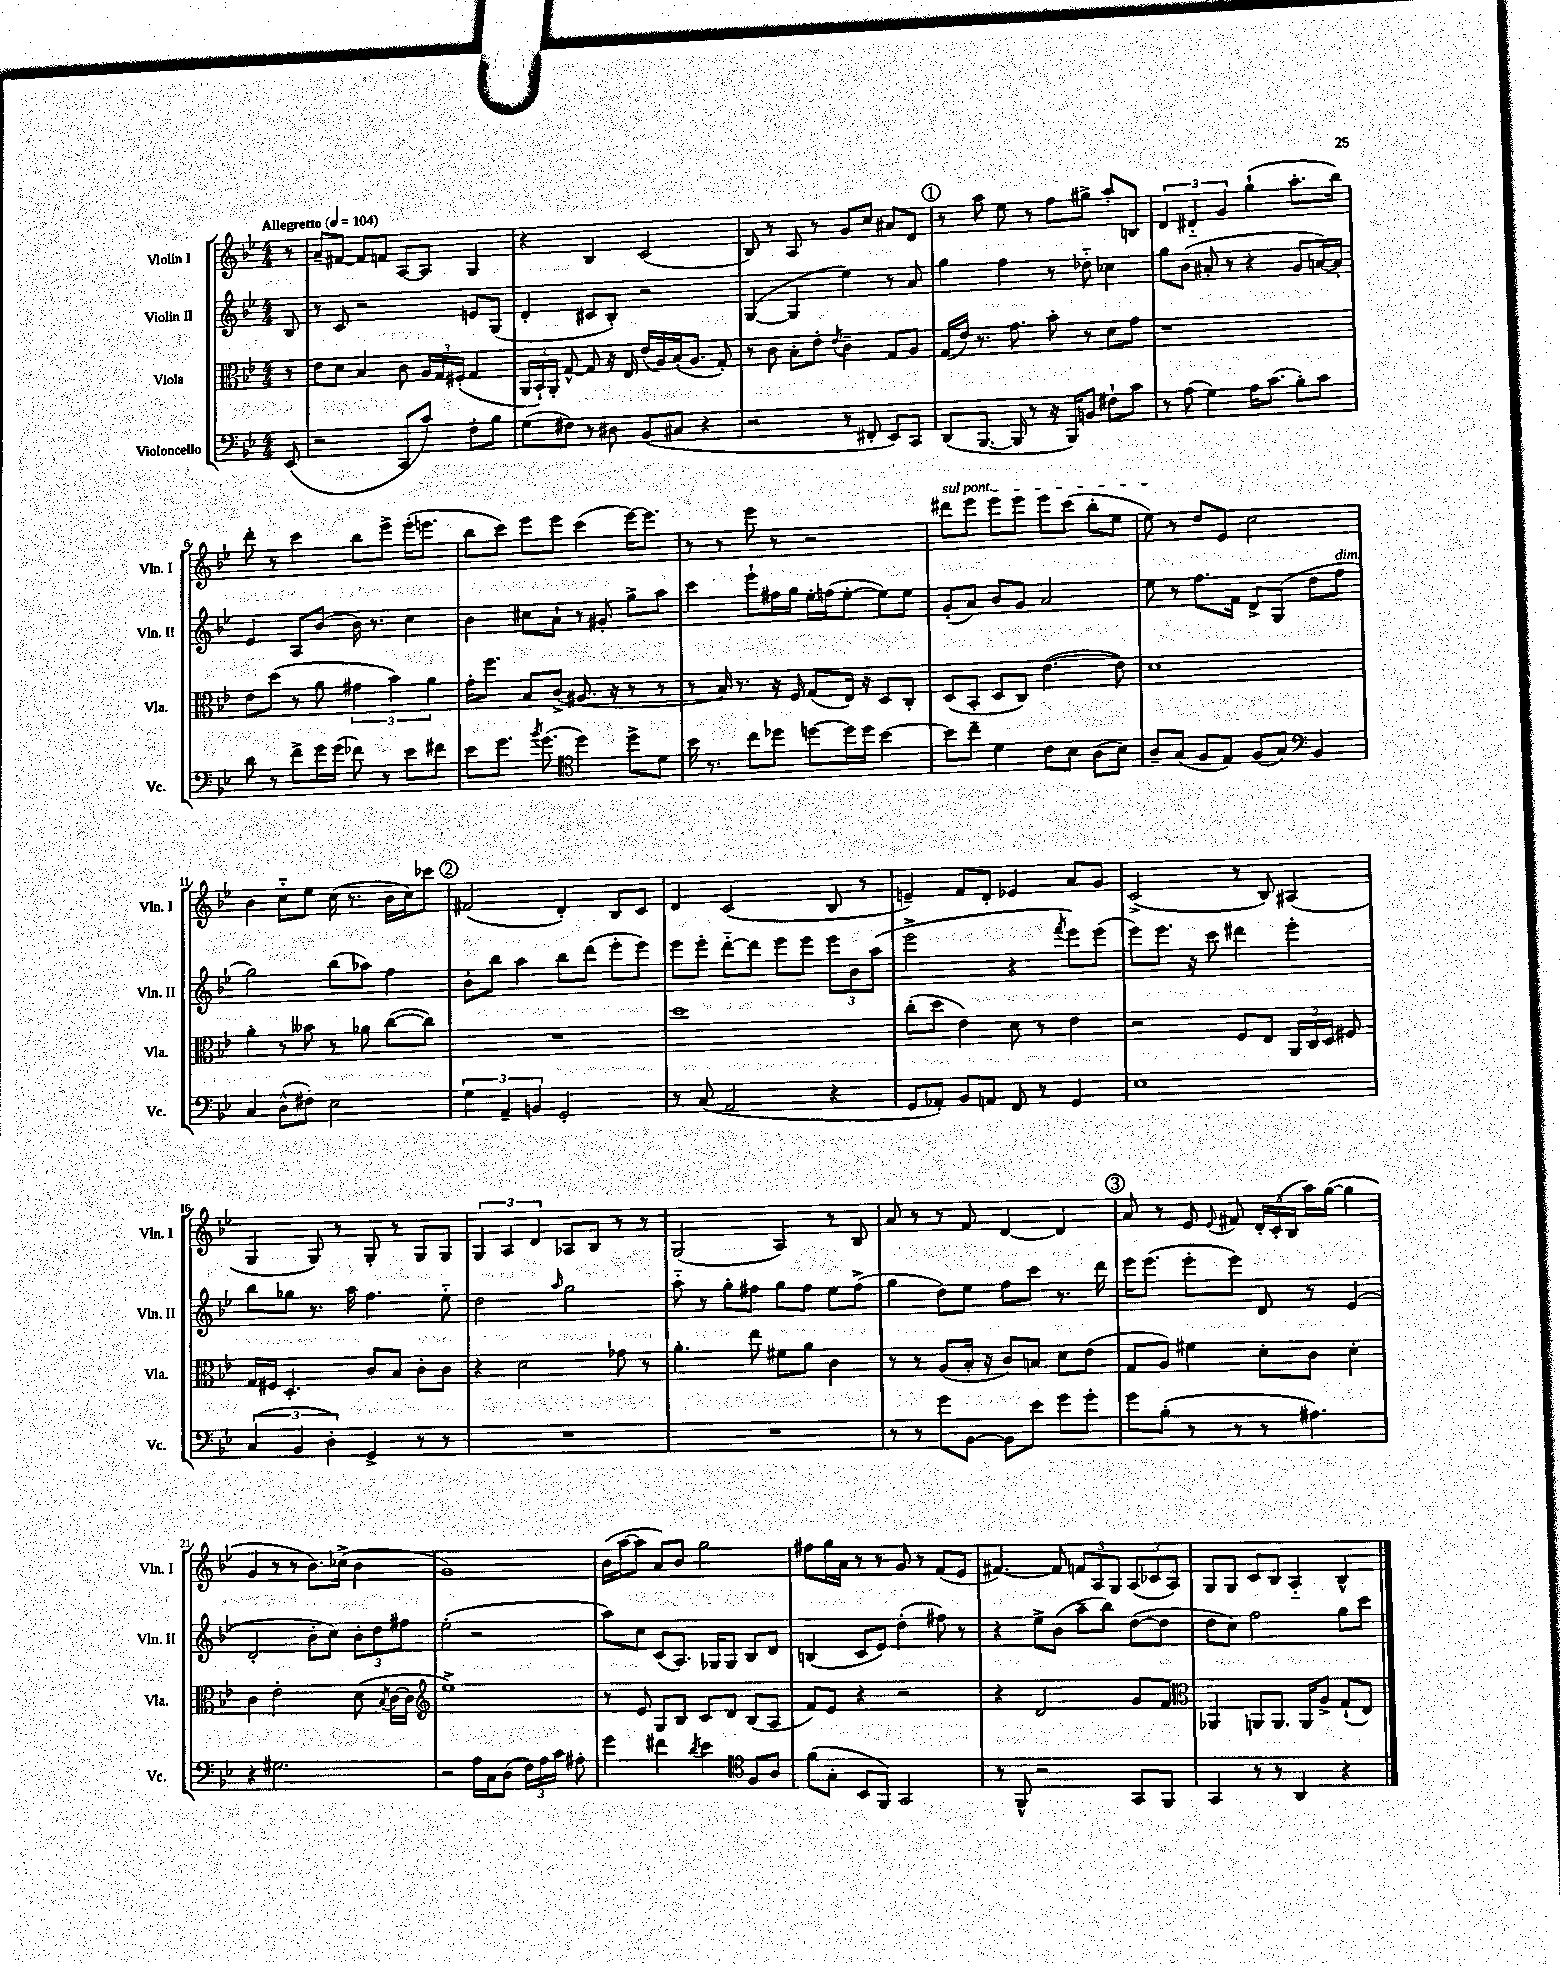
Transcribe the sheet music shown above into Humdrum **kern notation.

**kern	**kern	**kern	**kern
*staff4	*staff3	*staff2	*staff1
*clefF4	*clefC3	*clefG2	*clefG2
*k[b-e-]	*k[b-e-]	*k[b-e-]	*k[b-e-]
*M4/4	*M4/4	*M4/4	*M4/4
*MM104	*MM104	*MM104	*MM104
(8EE-	8r	8B-	8r
=	=	=	=
2r	8e-	8r	8a~
.	8d	8c	[8f#
.	4B-	2r	8f#]
.	.	.	8f
8CC	8c	.	[8A
8c)	24A	.	8A]
.	24G	.	.
.	(24F#'	.	.
8F'	4G	8e	4G
8B-	.	(8G	.
=	=	=	=
(8G	24AA	4d'	4r
.	24BB-`)	.	.
.	24AA'	.	.
8F#)	[8G^^	.	.
8r	8G]	8c#	4B-
8D#	16r	8B-')	.
.	16E-	.	.
(8BB-	(16e-	2r	(2c
.	16A)	.	.
8C#	(16B-'	.	.
.	8.A	.	.
4r	.	.	.
.	8G')	.	.
=	=	=	=
2r	8r	([4G	8B-)
.	8c	.	8r
.	8B-'	4G]	8A
.	8e-'	.	8r
.	8qe-	.	.
8r	4c~	4ee-)	8g
8FF#'	.	.	8cc
8EE-)	8G	8r	8a#
8CC	8A	8a	8d
=	=	=	=
(8DD	(16G	4gg	8r
.	16e-)	.	.
[8.BBB-	8.r	.	8aa
.	.	4ff	8ee-
16BBB-]	8.g	.	.
8r	.	.	8r
16r	8b-'	8r	8ff
16BBB-)	.	.	.
8BB	8r	8dd-'~	8gg#^
8F#`	8d	4cc-	8aa'
8c	8g	.	8B
=	=	=	=
8r	1r	8gg	6d
(8A	.	(8b-	.
.	.	.	6d#'~
4G)	.	8a#'	.
.	.	.	6g
.	.	8r	.
16A	.	4r	(4gg`
(8.c	.	.	.
8B-')	.	8g	8.aa'
8c	.	[16a)	.
.	.	16a']	16bb-)
=	=	=	=
8d	8e-	4e-	8ddd'
8r	(8dd	.	8r
8f^	8r	8A	4ccc
16g	8a	(8b-	.
(16g	.	.	.
8f-)	6g#	16b-)	8bb-
.	.	8.r	.
8r	.	.	8eee-^
.	6b-)	.	.
8e-	.	4cc	(16eee-'
.	.	.	8.eee
.	6a	.	.
8f#	.	.	.
=	=	=	=
8e-	16g'	4b-	8bb-
.	8.ff	.	.
8.g	.	.	8ccc)
.	8B-	8cc#	8eee-
8qb-	.	.	.
(8.g	.	.	.
.	(8c^	8a`	8eee-
*clefC4	*	*	*
4dd)	8.A#	8r	(4ccc
.	.	8g#'	.
.	16r	.	.
8dd^	8r	8gg^	[16eee-)
.	.	.	8.eee-]
8d	8r	8aa	.
=	=	=	=
16b-	8r	4ccc	8r
8.r	.	.	.
.	16B-)	.	8r
.	8.r	.	.
8cc	.	8eee-`	8eee-
8dd-	16r	16ff#	8r
.	16F	16gg	.
[8dd	(8G	16ee-'	2r
.	.	(16ff	.
16dd]	16E-)	[8ee-'	.
16dd	16r	.	.
[4b-	8D	8ee-])	.
.	8C'	8ee-	.
=	=	=	=
8b-]	(8D	(8g'	8ddd#
8cc~	8BB-'	8a)	8eee-
4d	8D	8b-	8eee-
.	8C)	8g	8eee-
8c	([4.e-	2a	8eee-
8B-	.	.	(8ccc
(8A	.	.	8bb-'
8B-)	8e-])	.	8ee-
=	=	=	=
8A~	1d	8ee-	8ee-)
(8G	.	8r	8r
8F	.	8.ff	8dd
8E-)	.	.	8e-
.	.	16f	.
(8F	.	8d^	2cc
8G)	.	(8G	.
*clefF4	*	*	*
4BB-	.	8dd	.
.	.	8ff	.
=	=	=	=
4C	4a'	2gg)	4b-
(8D^^	8r	.	8cc'~
8F#')	8b--	.	8ee-
2E-	8r	(8bb-	(16cc
.	.	.	8.r
.	8a-	8aa-)	.
.	([8cc	4ff	16b-
.	.	.	16cc)
.	8cc])	.	8ccc-
=	=	=	=
6G	1r	8b-'	(2f#
.	.	8bb-	.
6AA~	.	.	.
.	.	4aa	.
6BB	.	.	.
2GG'	.	8bb-	4d')
.	.	(8ddd	.
.	.	8eee-'	8B-
.	.	8eee-)	8c
=	=	=	=
8r	1dd	8eee-	4d
(8C	.	8eee-'	.
2AA	.	[8ddd'~	(2c
.	.	8ddd]	.
.	.	8eee-	.
.	.	8eee-	.
4r	.	12eee-	8B-
.	.	12b-	.
.	.	.	8r
.	.	(12aa	.
=	=	=	=
8GG	(8cc'	2eee-^	4e~)
8AA-')	8dd	.	.
8BB-	4e-)	.	8f
8AA	.	.	8d'
8FF	8d	4r	4e-
8r	8r	.	.
.	.	8qfff	.
4GG	4e-	8eee-)	8a
.	.	(8eee-	8g
=	=	=	=
1E-	2r	8eee-)	(2c^
.	.	8.eee-	.
.	.	16r	.
.	.	8ccc	.
.	8F	4ddd#	8r
.	8E-	.	8B-)
.	24AA	4eee-'	(4A#
.	24C	.	.
.	24D	.	.
.	8F#	.	.
=	=	=	=
(6C	16G	8bb-	4G
.	16F#	.	.
.	4.D'	8gg-	.
6BB-	.	.	.
.	.	8.r	8G)
6D')	.	.	.
.	.	.	8r
.	.	16aa	.
4GG^	8c	4.ff	8G'
.	8B-	.	8r
8r	8c'	.	8G
8r	8c	8ee-'~	8G
=	=	=	=
1r	4r	2dd	6G
.	.	.	6A
.	2d	.	.
.	.	.	6d
.	.	16qqaa	.
.	.	2gg	8A-
.	.	.	8B-
.	8g-	.	8r
.	8r	.	8r
=	=	=	=
1r	4.a'	8aa'~	(2G
.	.	8r	.
.	.	8gg'	.
.	8ee-	8ff#	.
.	8f#	8gg	4A)
.	8a	8ff#	.
.	4c	8ee-	8r
.	.	(8ff#^	8B-
=	=	=	=
8r	8r	4gg	8a
8r	8r	.	8r
8g	(8A	8dd)	8r
[8BB-	16B-'	8ee-	8f
.	16r	.	.
8BB-]	8c)	8ff	[4d
8e-	8B	8ccc	.
8g	8d	8.r	4d]
8g'	(8e-	.	.
.	.	16ddd	.
=	=	=	=
8g	8G	16eee-	8a
.	.	(8.eee-	.
(8B-'	8A)	.	8r
8r	4f#	8eee-'	8e-
.	.	.	8qqe-
8r	.	8eee-)	8f#
8r	8d'	8d	24d'
.	.	.	(24c'
.	.	.	24B-
4.A#)	8c	8r	16aa)
.	.	.	([16gg
.	4d'	(4e-	4gg]
=	=	=	=
4r	4c	2d'	4g
2.G#	2e-'	.	8r
.	.	.	8r
.	.	8b-'	8.b-)
.	.	8cc)	.
.	.	.	(16cc-^
.	(8d	12b-'	4b-
.	.	12dd	.
.	8qB-	.	.
.	[16c	.	.
.	.	12ff#	.
.	16c]	.	.
=	=	=	=
*	*clefG2	*	*
2r	1ee-^)	(2ee-'	1g)
16A	.	2r	.
16C	.	.	.
(8D	.	.	.
24F)	.	.	.
24A	.	.	.
24c	.	.	.
8A#'	.	.	.
=	=	=	=
4g	8r	8aa)	(16b-
.	.	.	[16aa
.	8e-	8cc	8aa]
4f#	8G	(8c	8a)
.	8B-	8.A)	8b-
8qd	.	.	.
4e-	8c	.	2gg
.	.	16G-	.
.	8d	8G-	.
*clefC4	*	*	*
8F	(8B-	8B-	.
8A	8A	8d	.
=	=	=	=
(8f	8f)	(4B	8ff#
8G'	8e-	.	16gg
.	.	.	16a
8BB-	4r	8c	8r
8FF)	.	8e-)	8r
2GG	2r	(4dd'	8g
.	.	.	8r
.	.	8ff#)	(8f
.	.	8r	8e-
=	=	=	=
8r	4r	4r	[4.f#)
8FF^^	.	.	.
2r	2d	8ee-^	.
.	.	(8b-	8f#]
.	.	8aa~	12f
.	.	.	12A
.	.	8bb-)	.
.	.	.	12G
8GG	8g	([8dd	(12A
.	.	.	12c-
8FF	8f	8dd]	.
.	.	.	12A)
=	=	=	=
*	*clefC3	*	*
4GG	4AA-	8dd	8G
.	.	8cc)	8G
8r	8AA	2ff	8c
8r	8.AA	.	8B-
4AA	.	.	4A'~
.	16AA	.	.
.	8A^	.	.
4r	(8G`	8gg	4B-^^
.	8E-)	8ccc	.
==	==	==	==
*-	*-	*-	*-
